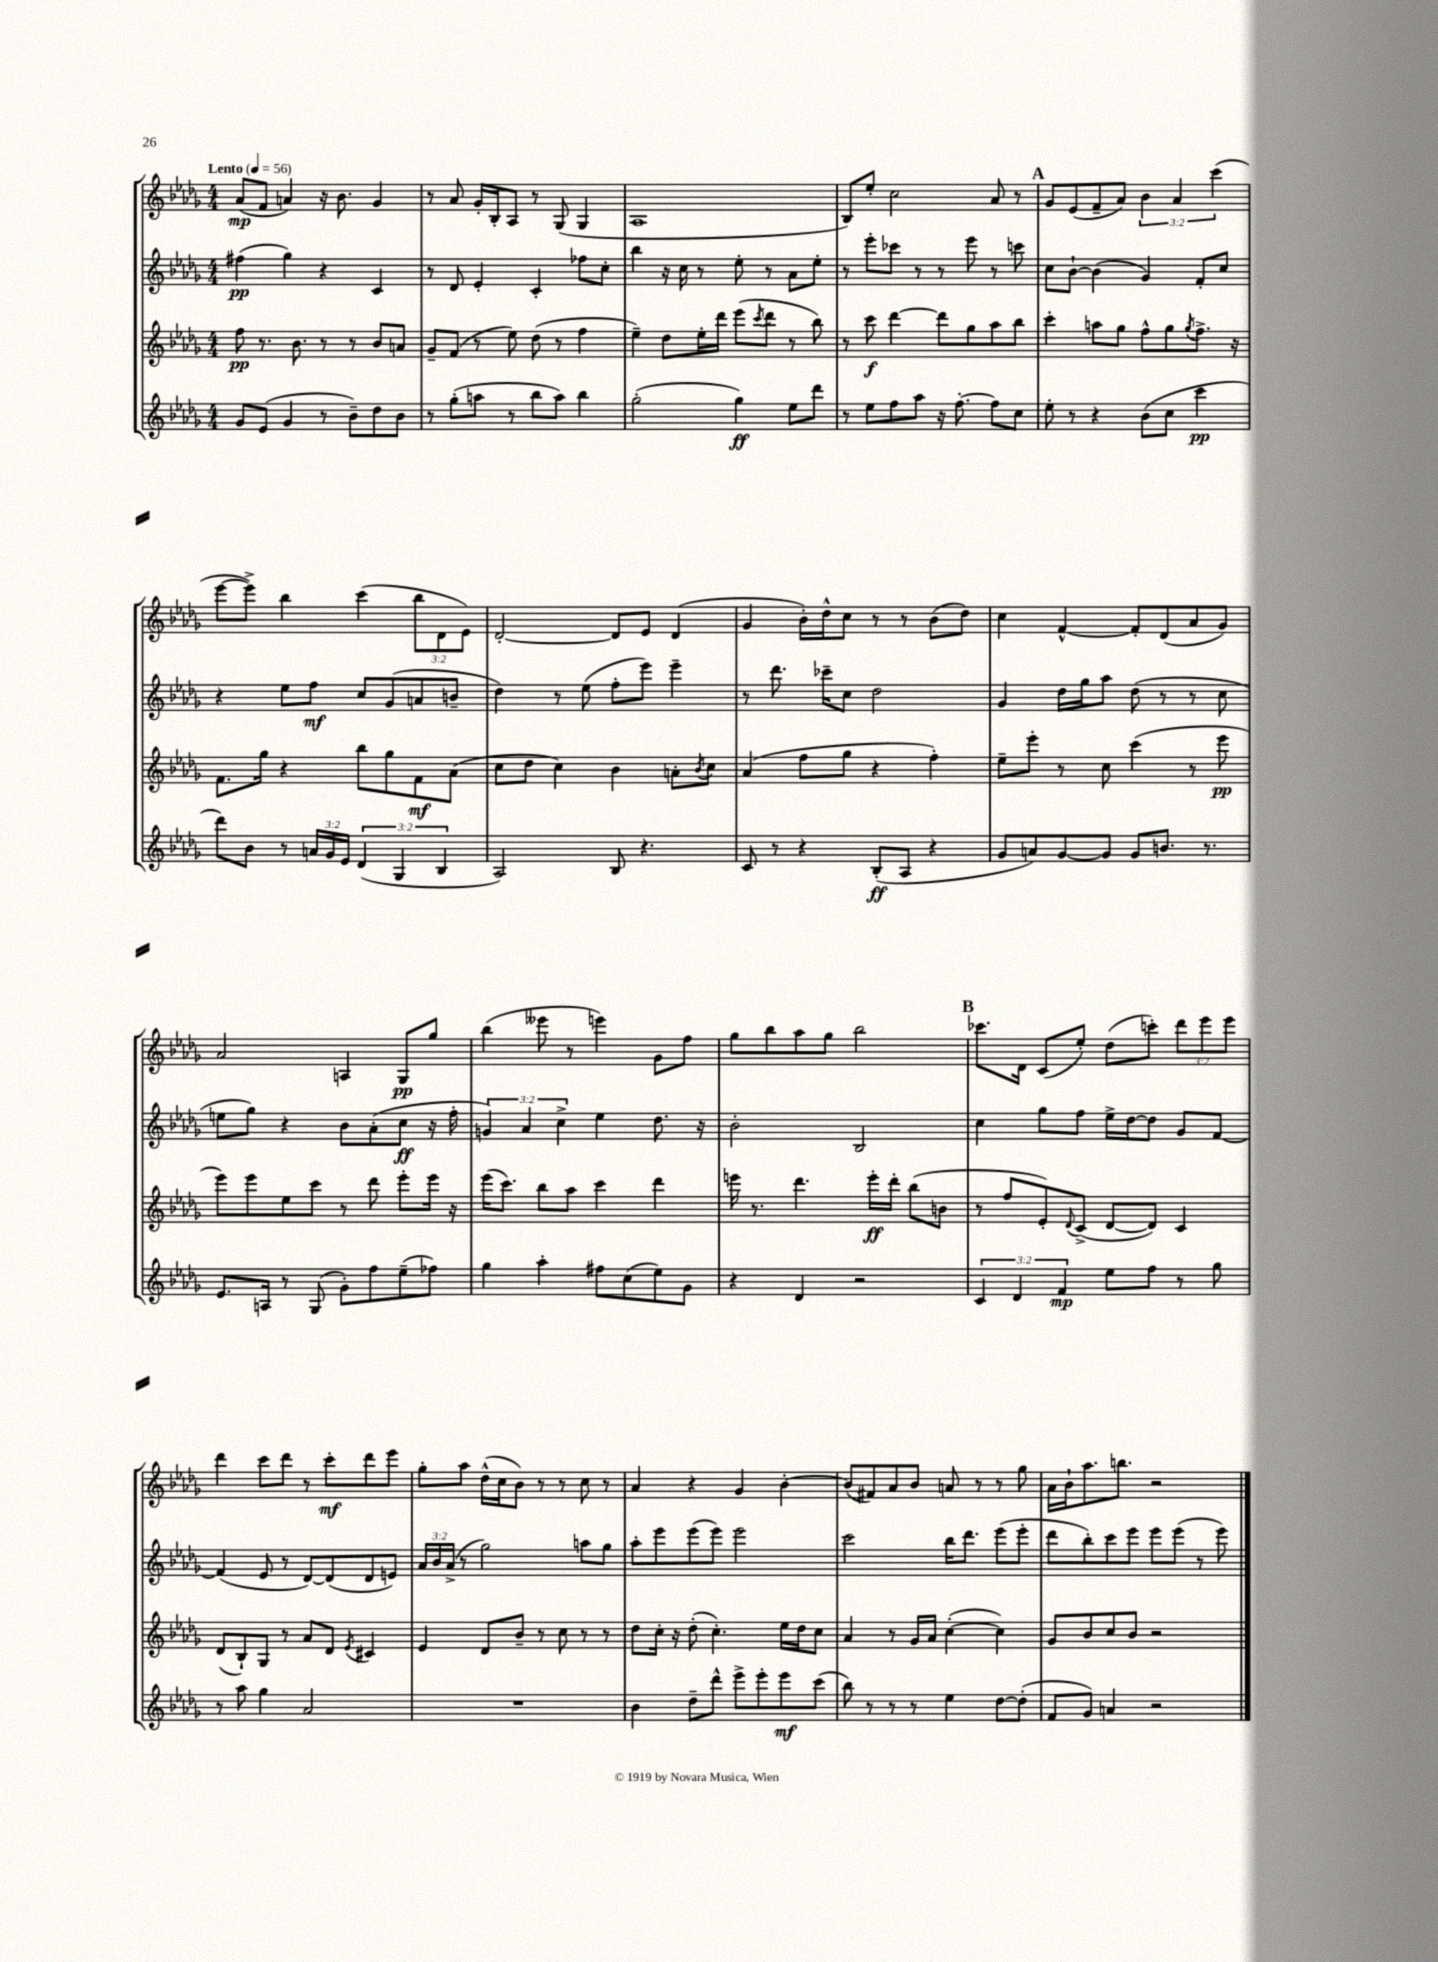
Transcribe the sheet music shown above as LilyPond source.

<<
\new StaffGroup <<
\new Staff = "s0" {
    \clef treble \key des \major \numericTimeSignature \time 4/4 \override Staff.TupletNumber.text = #tuplet-number::calc-fraction-text \tempo "Lento" 4 = 56
    aes'8\mp( f'8 a'4) r16 bes'8. ges'4 |
    r8 aes'8 ges'16-. bes16-. aes8 r8 ges8( ges4 |
    aes1 |
    bes8) ees''8-. c''2 aes'8 r8 |
    \mark \markup { \bold "A" } ges'8 ees'8( f'8-- aes'8) \tuplet 3/2 { bes'4 aes'4 c'''4( } |
    ees'''8~ ees'''8->) bes''4 c'''4( \tuplet 3/2 { bes''8 des'8 ees'8) } |
    des'2~-. des'8 ees'8 des'4( |
    ges'4 bes'16-.) des''16-^ c''8 r8 r8 bes'8( des''8) |
    c''4 f'4~-^ f'8-. des'8( aes'8 ges'8) |
    aes'2 a4 ges8\pp ges''8 |
    bes''4( eeses'''8 r8 e'''4) ges'8 f''8 |
    ges''8 bes''8 aes''8 ges''8 bes''2 |
    \mark \markup { \bold "B" } ces'''8. des'16 c'8( ees''8-.) des''8( c'''8-.) \tuplet 3/2 { des'''8 ees'''8 ees'''8 } |
    des'''4 c'''8 des'''8 r8 c'''8-.\mf des'''8 ees'''8 |
    ges''8-. aes''8 des''16-^( c''16 bes'8) r8 r8 c''8 r8 |
    aes'4 r4 ges'4 bes'4~-. |
    bes'8( fis'8) aes'8 bes'8 a'8 r8 r8 ges''8 |
    aes'16 bes'16-! aes''8. b''8. r2 \bar "|." |
}
\new Staff = "s1" {
    \clef treble \key des \major \numericTimeSignature \time 4/4 \override Staff.TupletNumber.text = #tuplet-number::calc-fraction-text
    fis''4\pp( ges''4) r4 c'4 |
    r8 des'8 ees'4-. c'4-. fes''8 c''8-. |
    bes''4 r16 c''16 r8 ees''8-. r8 aes'8 ees''8-. |
    r8 ees'''8-. ces'''8 r8 r8 ees'''8 r8 c'''8 |
    \mark \markup { \bold "A" } c''8 bes'8~-! bes'4( ges'4) f'8-. c''8 |
    r4 ees''8 f''8\mf c''8 ges'8( a'8 b'8-- |
    des''4) r8 ees''8( f''8-. ees'''8) ees'''4-- |
    r8 des'''8. ces'''16-- c''8 des''2 |
    ges'4 des''16 ges''16 aes''8 des''8( r8 r8 c''8 |
    e''8 ges''8) r4 bes'8 aes'8-.( c''8\ff r16 f''16-. |
    \tuplet 3/2 { g'4) aes'4 c''4-> } ees''4 des''8. r16 |
    bes'2-. bes2 |
    \mark \markup { \bold "B" } c''4 ges''8 f''8 ees''16-> des''16~ des''8 ges'8 f'8~ |
    f'4( ees'8 r8 des'8~) des'8( des'8 e'8) |
    \tuplet 3/2 { aes'16 bes'16 aes'16->( } r8 ges''2) a''8 ges''8 |
    aes''8-. ees'''8 ees'''8( ees'''8) ees'''2 |
    c'''2 bes''16 des'''8. ees'''8( ees'''8-. |
    des'''8 bes''8-.) c'''8 ees'''8 ees'''8 ees'''8( r8 ees'''8) \bar "|." |
}
\new Staff = "s2" {
    \clef treble \key des \major \numericTimeSignature \time 4/4
    f''8\pp r8. bes'8. r8 r8 bes'8 a'8 |
    ges'8-- f'8( r8 ees''8) des''8( r8 f''4 |
    ees''4--) des''8 ees''16-. des'''16 ees'''8( \acciaccatura { c'''8 } des'''8 r8 bes''8) |
    r8 c'''8\f des'''4~ des'''8 ges''8 aes''8 bes''8 |
    \mark \markup { \bold "A" } c'''4-. a''8 ges''8 f''8-^ ges''8 \acciaccatura { ges''8 } f''8.-> r16 |
    f'8. ges''16 r4 bes''8 ges''8 f'8\mf aes'8( |
    c''8 des''8 c''4) bes'4 a'8-. \acciaccatura { bes'8 } c''8 |
    aes'4( f''8 ges''8 r4 f''4-.) |
    ees''8-- ees'''8-. r8 c''8 c'''4( r8 ees'''8\pp |
    ees'''8) ees'''8 ees''8 c'''8 r8 des'''8 ees'''8-. ees'''16 r16 |
    ees'''16( c'''8.) bes''8 aes''8 c'''4 des'''4 |
    e'''16 r8. des'''4. e'''16-.\ff des'''16-. bes''8( b'8 |
    \mark \markup { \bold "B" } r8 f''8 ees'8-.) \appoggiatura { des'8 } c'8->( des'8~ des'8) c'4 |
    des'8( bes8-!) ges8 r8 aes'8 des'8 \acciaccatura { ees'8 } cis'4 |
    ees'4 des'8 bes'8-- r8 c''8 r8 r8 |
    des''8 c''16-. r16 des''8-.( c''4.-.) ees''16 des''16 c''8 |
    aes'4 r8 ges'16 aes'16 c''4~-.( c''4) |
    ges'8 bes'8 c''8 bes'8 r2 \bar "|." |
}
\new Staff = "s3" {
    \clef treble \key des \major \numericTimeSignature \time 4/4 \override Staff.TupletNumber.text = #tuplet-number::calc-fraction-text
    ges'8 ees'8( ges'4 r8 bes'8--) des''8 bes'8 |
    r8 ges''8-.( a''8 r8 bes''8 a''8) bes''4 |
    ges''2-.( ges''4\ff) ees''8 des'''8 |
    r8 ees''8 f''8 aes''8 r16 f''8.~-. f''8 c''8 |
    \mark \markup { \bold "A" } ees''8-. r8 r4 bes'8( c''8 c'''4\pp |
    des'''8) bes'8 r8 \tuplet 3/2 { a'16 ges'16 ees'16 } \tuplet 3/2 { des'4( ges4 bes4 } |
    aes2) bes8 r4. |
    c'8 r8 r4 bes8-.\ff( aes8 r4 |
    ges'8 a'8) ges'8~ ges'8 ges'8 b'8. r8. |
    ees'8. a16 r8 ges8( ges'8-.) f''8 ees''8--( fes''8) |
    ges''4 aes''4-. fis''8 c''8( ees''8) ges'8 |
    r4 des'4 r2 |
    \mark \markup { \bold "B" } \tuplet 3/2 { c'4 des'4 f'4\mp } ees''8 f''8 r8 ges''8 |
    r8 aes''8 ges''4 aes'2 |
    R1 |
    bes'4 des''8-- des'''8-^ ees'''8-> ees'''8-. ees'''8\mf c'''8( |
    bes''8) r8 r8 r8 ees''4 des''8~ des''8-.( |
    f'8 ges'8) a'4 r2 \bar "|." |
}
>>
>>
\layout { \context { \Score \remove "Bar_number_engraver" } }
